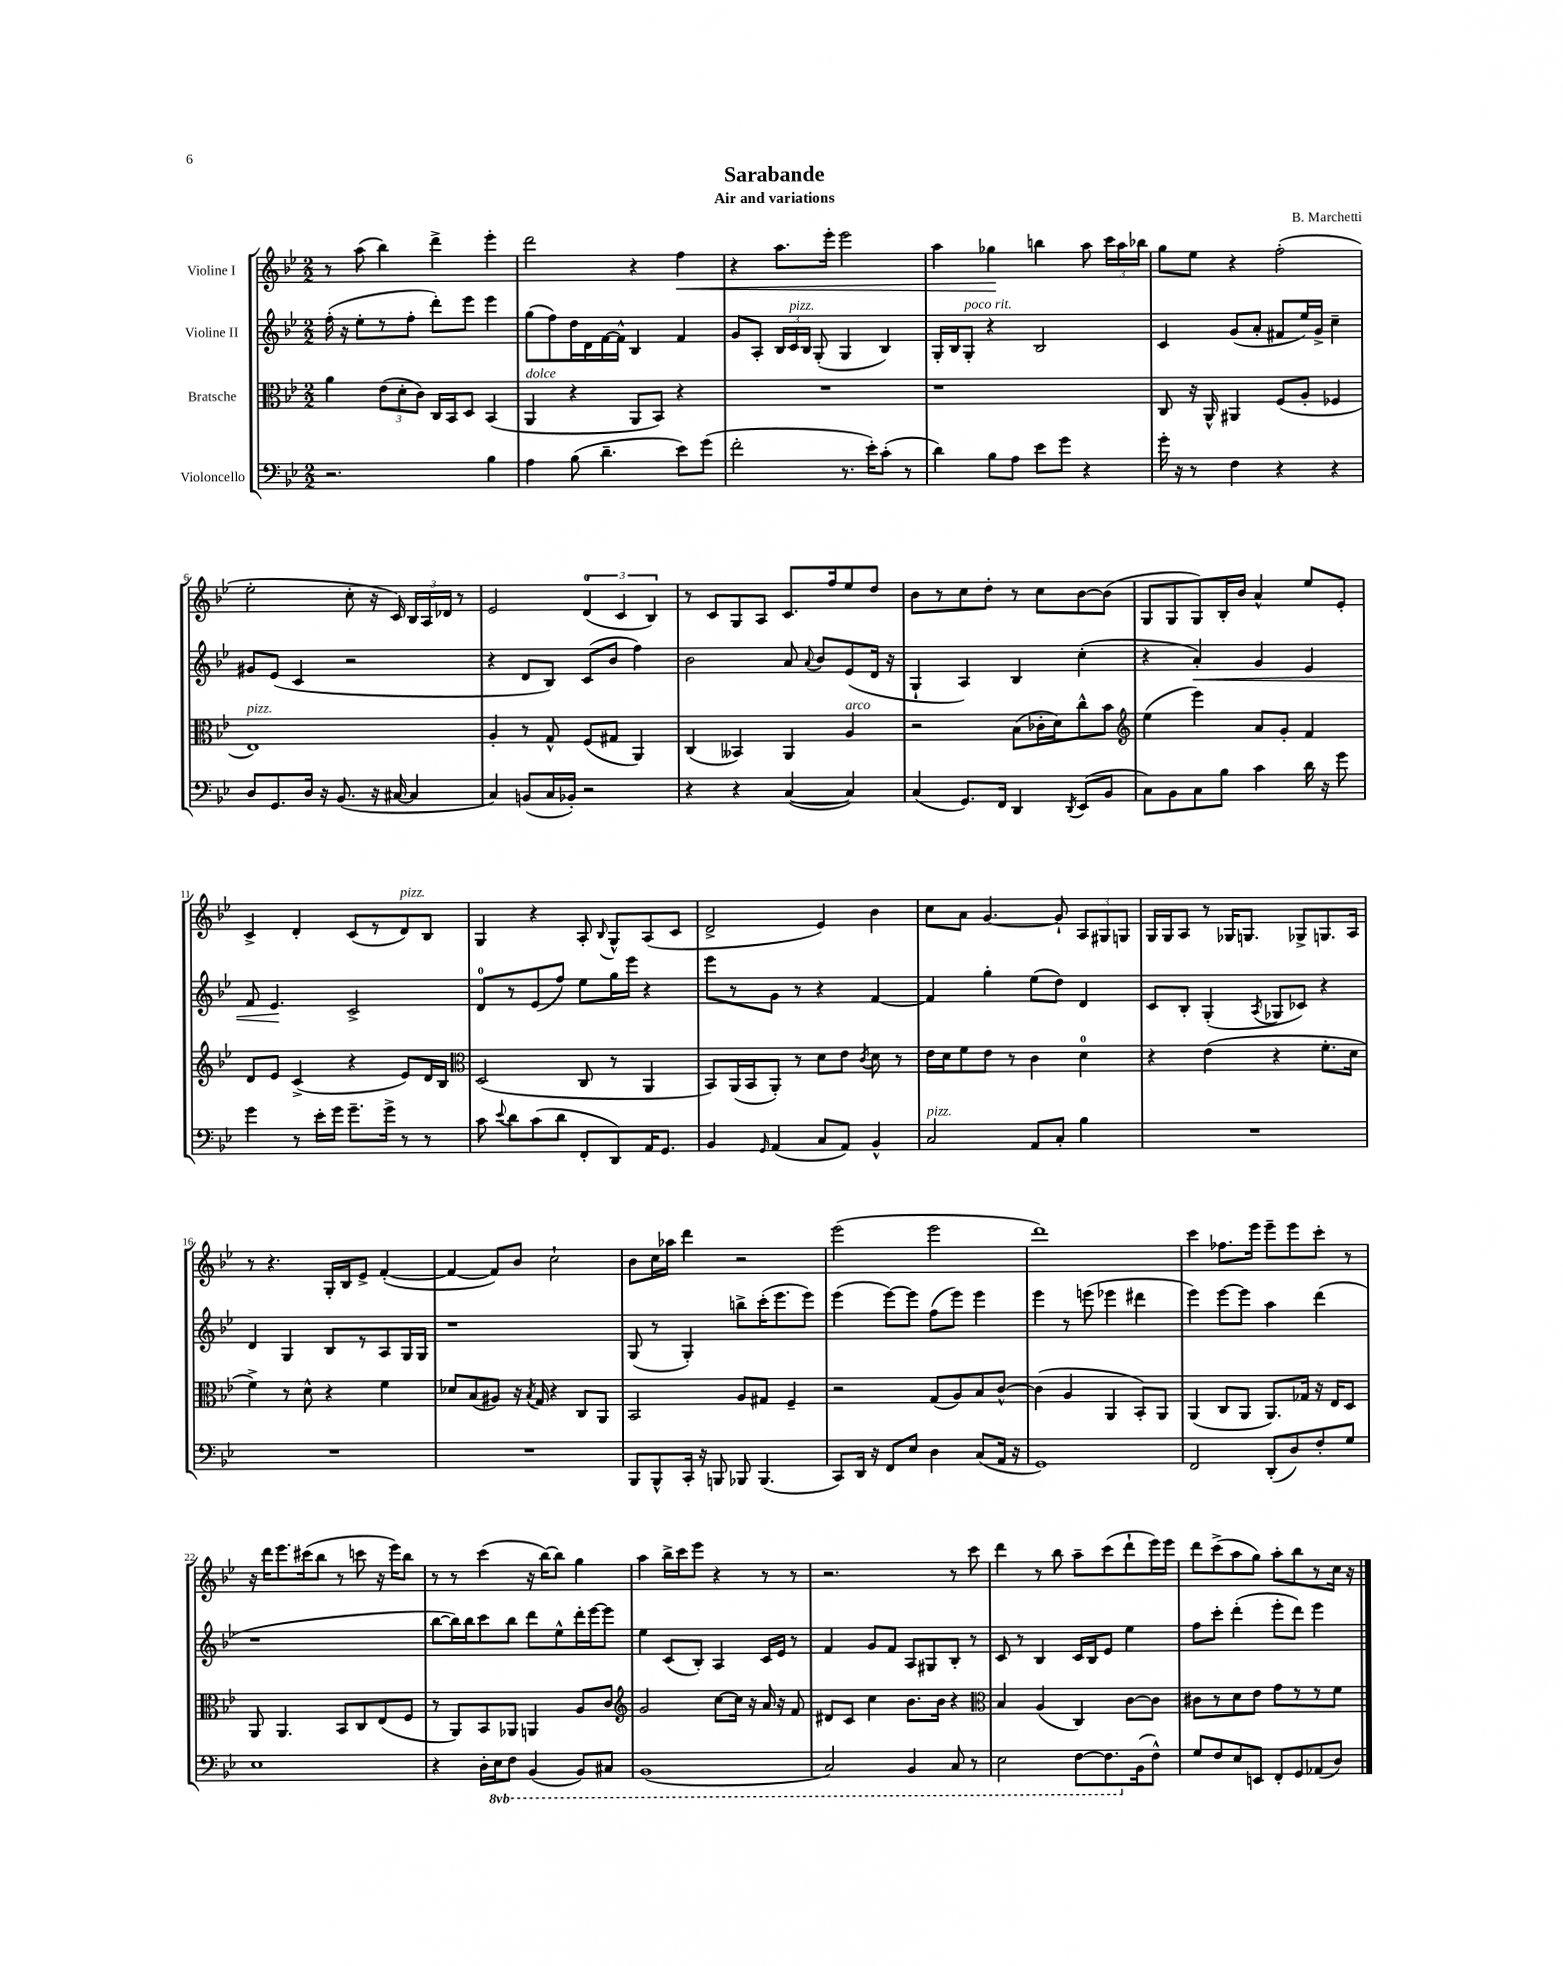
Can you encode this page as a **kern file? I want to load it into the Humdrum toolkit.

**kern	**kern	**kern	**dynam	**kern	**dynam
*part4	*part3	*part2	*part2	*part1	*part1
*staff4	*staff3	*staff2	*staff2	*staff1	*staff1
*I"Violoncello	*I"Bratsche	*I"Violine II	*	*I"Violine I	*
*clefF4	*clefC3	*clefG2	*	*clefG2	*
*k[b-e-]	*k[b-e-]	*k[b-e-]	*	*k[b-e-]	*
*M2/2	*M2/2	*M2/2	*	*M2/2	*
=1	=1	=1	=1	=1	=1
2.r	4a\	(16ff'\	.	8r	.
.	.	16r	.	.	.
.	.	8ee-'\L	.	(8aa\	.
.	(12e-\L	8r	.	4bb-\)	.
.	12d'\	.	.	.	.
.	.	8ff'\J	.	.	.
.	12c\J)	.	.	.	.
.	16C/LL	8ddd'\L)	.	4ddd^\	.
.	16BB-/J	.	.	.	.
.	8D/J	8eee-\J	.	.	.
4B-\	(4BB-/	4eee-\	.	4eee-'\	.
=2	=2	=2	=2	=2	=2
!	!LO:TX:a:i:t=dolce	!	!	!	!
4A\	4AA/	(8gg\L	.	2ddd\	.
.	.	8ff\)	.	.	.
(8B-\	4r	16dd\L	.	.	.
.	.	16d\	.	.	.
4.d~\	.	[16f\	.	.	.
.	.	16f^^\JJ]	.	.	.
.	8AA/L	4B-/	.	4r	.
.	8BB-/J)	.	.	.	.
!	!	!	!	!	!LO:HP:b
8e-\L)	4r	4f/	.	4ff\	<
(8g\J	.	.	.	.	.
=3	=3	=3	=3	=3	=3
2f'\	1r	8g/L	.	4r	.
.	.	8A'/J	.	.	.
.	.	24B-/LL	.	8.aa\L	.
!	!	!LO:TX:a:i:t=pizz.	!	!	!
.	.	24c/	.	.	.
.	.	24B-/JJ	.	.	.
.	.	(8G'/	.	.	.
.	.	.	.	16eee-'\Jk	.
8.r	.	4G/	.	2eee-\	.
16e-'\KL)	.	.	.	.	.
(8c'\J	.	4B-/)	.	.	.
8r	.	.	.	.	.
=4	=4	=4	=4	=4	=4
4d\)	1r	16G'/LL	.	4aa\	.
.	.	16B-/J	.	.	.
!	!	!LO:TX:a:i:t=poco rit.	!	!	!
.	.	8G'/J	.	.	.
8B-\L	.	4r	.	4gg-X\	.
8A\J	.	.	.	.	.
8e-\L	.	2B-/	.	4bbn\	[
8g\J	.	.	.	.	.
4r	.	.	.	8aa\	.
.	.	.	.	24ccc\LL	.
.	.	.	.	24aa\	.
.	.	.	.	24bb-X\JJ	.
=5	=5	=5	=5	=5	=5
16g'\	8C/	4c/	.	8gg\L	.
16r	.	.	.	.	.
8r	16r	.	.	8ee-\J	.
.	16AA^^/	.	.	.	.
4F\	4AA#X/	(8g/L	.	4r	.
.	.	8a'/J	.	.	.
4r	(8F/L	8f#X/L	.	(2ff'\	.
.	8A'/J	16ee-/L)	.	.	.
.	.	16g^/JJ	.	.	.
4r	4F-X/	4cc~\	.	.	.
!!LO:LB:g=z
=6	=6	=6	=6	=6	=6
!	!LO:TX:a:i:t=pizz.	!	!	!	!
8D/L	1E-)	8g#X/L	.	2ee-'\	.
8.GG/	.	(8e-/J	.	.	.
.	.	4c/	.	.	.
16D/Jk	.	.	.	.	.
16r	.	.	.	.	.
(8.BB-/	.	.	.	.	.
.	.	2r	.	8cc'\	.
16r	.	.	.	16r	.
[16C#X/	.	.	.	16c/)	.
4C#/]	.	.	.	24B-/LL	.
.	.	.	.	24A/	.
.	.	.	.	24d-X/JJ	.
.	.	.	.	8r	.
=7	=7	=7	=7	=7	=7
4C/)	4A'/	4r	.	2e-/	.
(8BBn/L	8r	8d/L	.	.	.
16C/L	8G^^/	8B-/J)	.	.	.
16BB-X'/JJ)	.	.	.	.	.
2r	(8F/L	(8c/L	.	(6d/	.
.	8G#X/J	8b-/J	.	.	.
.	.	.	.	6c/	.
.	4AA/)	4ff\)	.	.	.
.	.	.	.	6B-/)	.
=8	=8	=8	=8	=8	=8
4r	(4C/	2b-\	.	8r	.
.	.	.	.	8c/L	.
4r	4BB--X/)	.	.	8G/	.
.	.	.	.	8A/J	.
([4C/	4AA/	8a/	.	8.c/L	.
.	.	8qqa/	.	.	.
.	.	8b-/L	.	.	.
.	.	.	.	16ff/k	.
!	!LO:TX:a:i:t=arco	!	!	!	!
4C/])	4A/	(8e-/	.	8ee-/	.
.	.	16d/Jk	.	8dd/J	.
.	.	16r	.	.	.
=9	=9	=9	=9	=9	=9
(4C/	2r	4G`/	.	8b-\L	.
.	.	.	.	8r	.
8.GG/L)	.	4A/)	.	8cc\	.
.	.	.	.	8dd'\J	.
16FF/Jk	.	.	.	.	.
4DD/	(8B-\L	4B-/	.	8r	.
.	16c-X'\L	.	.	8cc\L	.
.	16d\J)	.	.	.	.
8qDD/	.	.	.	.	.
(8EE-/L	8cc^^\	(4cc'\	.	[8b-\	.
8BB-/J	8b-\J	.	.	(8b-\J]	.
=10	=10	=10	=10	=10	=10
*	*clefG2	*	*	*	*
8C\L)	(4ee-\	4r	.	8G/L	.
8BB-\	.	.	.	8G/	.
!	!	!	!LO:HP:b	!	!
8C\	4eee-\)	4a'/)	<	8G/)	.
8B-\J	.	.	.	16B-'/L	.
.	.	.	.	16b-/JJ	.
4c\	8a/L	4g/	.	4a^^/	.
.	8g'/J	.	.	.	.
16d\	4f/	4e-/	.	8ee-/L	.
16r	.	.	.	.	.
8g\	.	.	.	8e-'/J	.
!!LO:LB:g=z
=11	=11	=11	=11	=11	=11
4g\	8d/L	8f/	.	4c^/	.
.	8e-/J	4.e-/	.	.	.
8r	(4c^/	.	.	4d'/	.
16e-'\LL	.	.	.	.	.
16g\JJ	.	.	.	.	.
8.g~\L	4r	2c^/	[	(8c/L	.
.	.	.	.	8r	.
16g^\Jk	.	.	.	.	.
!	!	!	!	!LO:TX:a:i:t=pizz.	!
8r	8e-/L)	.	.	8d/)	.
8r	16d/L	.	.	8B-/J	.
.	16B-/JJ	.	.	.	.
=12	=12	=12	=12	=12	=12
*	*clefC3	*	*	*	*
8c\	(2D/	8d/L	.	4G/	.
8qqe-/	.	.	.	.	.
8d\L	.	8r	.	.	.
(8c\	.	(8e-/	.	4r	.
8d\J	.	8ff/J)	.	.	.
8FF'/L	8C/	8ee-\L	.	8A'/	.
.	.	.	.	8qqB-/	.
8DD/)	8r	16gg\L	.	8G^^/L	.
.	.	16eee-\JJ	.	.	.
16AA/K	4AA/	4r	.	(8A/	.
8.GG/J	.	.	.	.	.
.	.	.	.	8c/J	.
=13	=13	=13	=13	=13	=13
4BB-/	8BB-/L)	8eee-\L	.	2d^/	.
.	(16AA/L	8r	.	.	.
.	16BB-/J	.	.	.	.
16qqGG/	.	.	.	.	.
(4AA/	8AA'/J)	8g\J	.	.	.
.	8r	8r	.	.	.
8C/L	8d\L	4r	.	4e-/)	.
8AA/J)	8e-\J	.	.	.	.
.	8qc/	.	.	.	.
4BB-^^/	8d\	[4f/	.	4b-\	.
.	8r	.	.	.	.
=14	=14	=14	=14	=14	=14
!LO:TX:a:i:t=pizz.	!	!	!	!	!
2C/	16e-\LL	4f/]	.	8cc\L	.
.	16d\J	.	.	.	.
.	8f\	.	.	8a\J	.
.	8e-\J	4gg'\	.	[4.g/	.
.	8r	.	.	.	.
8AA/L	4c\	(8ee-\L	.	.	.
8C'/J	.	8dd\J)	.	8g`/]	.
4B-\	4d\	4d/	.	12A/L	.
.	.	.	.	12G#X/	.
.	.	.	.	12Gn/J	.
=15	=15	=15	=15	=15	=15
1r	4r	8c/L	.	16G/LL	.
.	.	.	.	16G/J	.
.	.	8B-'/J	.	8A/J	.
.	(4e-\	(4G'/	.	8r	.
.	.	.	.	16G-X/KL	.
.	.	.	.	8.Gn/J	.
.	.	8qA/	.	.	.
.	4r	8G-X/L	.	.	.
.	.	8c-X/J)	.	8G-X^/L	.
.	8.f'\L	4r	.	8.Gn/	.
.	16d\Jk	.	.	16A/Jk	.
!!LO:LB:g=z
=16	=16	=16	=16	=16	=16
1r	4f^\)	4d/	.	8r	.
.	.	.	.	4.r	.
.	8r	4G/	.	.	.
.	8d^^\	.	.	.	.
.	4r	8B-/L	.	16G'/LL	.
.	.	.	.	16B-/J	.
.	.	8r	.	8e-^/J	.
.	4f\	8A/	.	([4f'/	.
.	.	16G/L	.	.	.
.	.	16G/JJ	.	.	.
=17	=17	=17	=17	=17	=17
1r	8d-X/L	1r	.	4f/_	.
.	(8B-/	.	.	.	.
.	8A#X/J)	.	.	8f/L])	.
.	16r	.	.	8b-/J	.
.	8qB-/	.	.	.	.
.	16G/	.	.	.	.
.	4r	.	.	2cc`\	.
.	8C/L	.	.	.	.
.	8AA/J	.	.	.	.
=18	=18	=18	=18	=18	=18
8BBB-/L	2BB-/	(8G/	.	8b-\L	.
8BBB-^^/	.	8r	.	16cc\L	.
.	.	.	.	16aa-X\JJ	.
16CC'/Jk	.	4G'/)	.	4ddd\	.
16r	.	.	.	.	.
8BBBn/	.	.	.	.	.
8BBB-X/	8A/L	8bbn^\L	.	2r	.
(4.BBB-/	8G#X/J	(16ccc'\K	.	.	.
.	.	8.eee-\	.	.	.
.	4F~/	.	.	.	.
.	.	8eee-\J)	.	.	.
=19	=19	=19	=19	=19	=19
8CC/L)	2r	(4eee-\	.	(2eee-\	.
16DD/Jk	.	.	.	.	.
16r	.	.	.	.	.
8FF/L	.	[8eee-\L)	.	.	.
8E-/J	.	8eee-\J]	.	.	.
4D\	(8G/L	(8ff\L	.	2eee-\	.
.	8A/)	8eee-\J)	.	.	.
(8C/L	8B-/	4eee-\	.	.	.
16AA/Jk	[8c^^/J	.	.	.	.
16r	.	.	.	.	.
=20	=20	=20	=20	=20	=20
1GG)	(4c\]	4eee-\	.	1ddd)	.
.	4A/	8r	.	.	.
.	.	(8eeen\	.	.	.
.	4AA/	4eee-X\	.	.	.
.	8BB-'/L)	4ddd#X\	.	.	.
.	8AA/J	.	.	.	.
=21	=21	=21	=21	=21	=21
2FF/	(4AA/	4eee-\)	.	4ccc\	.
.	8C/L	[8eee-\L	.	8.ff-X\L	.
.	8AA/J	8eee-\J]	.	.	.
.	.	.	.	16eee-\Jk	.
(8DD'/L	8.AA/L)	4aa\	.	8eee-~\L	.
8D/)	.	.	.	8eee-\	.
.	16G-X/Jk	.	.	.	.
8F'/	16r	(4ddd\	.	8ccc'\J	.
.	16E-/KL	.	.	.	.
8G/J	8D/J	.	.	8r	.
!!LO:LB:g=z
=22	=22	=22	=22	=22	=22
1E-	8AA/	1r	.	16r	.
.	.	.	.	16ddd\KL	.
.	4.AA/	.	.	8.eee-\	.
.	.	.	.	(16ccc#X\k	.
.	.	.	.	8bb-\J	.
.	8BB-/L	.	.	8r	.
.	8C/	.	.	8cccn\	.
.	(8E-/	.	.	16r	.
.	.	.	.	16eee-\KL)	.
.	8F/J	.	.	8bb-\J	.
=23	=23	=23	=23	=23	=23
4r	8r	[8bb-\L	.	8r	.
.	8AA/L)	16bb-\L])	.	8r	.
.	.	16bb-\J	.	.	.
16D'\LL	8BB-/	8ccc\	.	(4ccc\	.
*8ba	*	*	*	*	*
16EE-\J	.	.	.	.	.
8FF\J	8AA-X/J	8bb-\J	.	.	.
(4BBB-/	4AAn/	8ddd\L	.	16r	.
.	.	.	.	[16bb-\KL)	.
.	.	8ee-^^\	.	8bb-\J]	.
8BBB-/L)	8A/L	16ddd'\L	.	4gg\	.
.	.	[16eee-\J	.	.	.
8CC#X/J	8c/J	8eee-\J]	.	.	.
=24	=24	=24	=24	=24	=24
*	*clefG2	*	*	*	*
(1BBB-	2g/	4ee-\	.	4aa\	.
.	.	(8c/L	.	16bb-^\LL	.
.	.	.	.	16ccc\J	.
.	.	8B-'/J)	.	8eee-\J	.
.	[8cc\L	4A/	.	4r	.
.	16cc\Jk]	.	.	.	.
.	16r	.	.	.	.
.	16a/	16c/LL	.	8r	.
.	16r	16e-/JJ	.	.	.
.	8f/	8r	.	8r	.
=25	=25	=25	=25	=25	=25
2CC/)	8d#X/L	4f/	.	2.r	.
.	8c/J	.	.	.	.
.	4cc\	8g/L	.	.	.
.	.	8f/J	.	.	.
4BBB-/	8.b-\L	8A/L	.	.	.
.	.	8G#X/	.	.	.
.	16b-\Jk	.	.	.	.
8CC/	4r	8B-'/J	.	8r	.
8r	.	8r	.	8ccc\	.
=26	=26	=26	=26	=26	=26
*	*clefC3	*	*	*	*
2EE-\	4B-/	8c/	.	4ddd\	.
.	.	8r	.	.	.
.	(4A/	4B-/	.	8r	.
.	.	.	.	8bb-\	.
[8FF\L	4C/)	16c/LL	.	8aa~\L	.
.	.	16B-/J	.	.	.
8.FF\]	.	8e-/J	.	(8ccc\	.
.	[8c\L	4ee-\	.	8ddd`\	.
*X8ba	*	*	*	*	*
(16BB-\k	.	.	.	.	.
8F^^\J)	8c\J]	.	.	16eee-\L)	.
.	.	.	.	16eee-\JJ	.
=27	=27	=27	=27	=27	=27
8G/L	8c#X\L	8ff\L	.	8ddd\L	.
8F/	8r	8ccc'\J	.	(8ccc^\	.
8E-/	8d\	(4ddd'\	.	8aa\	.
8EEn/J	8e-\J	.	.	8gg\J)	.
8FF'/L	8g\L	8eee-'\L	.	8aa'\L	.
8GG/	8r	8ddd\J)	.	8bb-\	.
(8AA-X/	8r	4eee-\	.	8r	.
8D/J)	8f\J	.	.	16cc\Jk	.
.	.	.	.	16r	.
==	==	==	==	==	==
*-	*-	*-	*-	*-	*-
